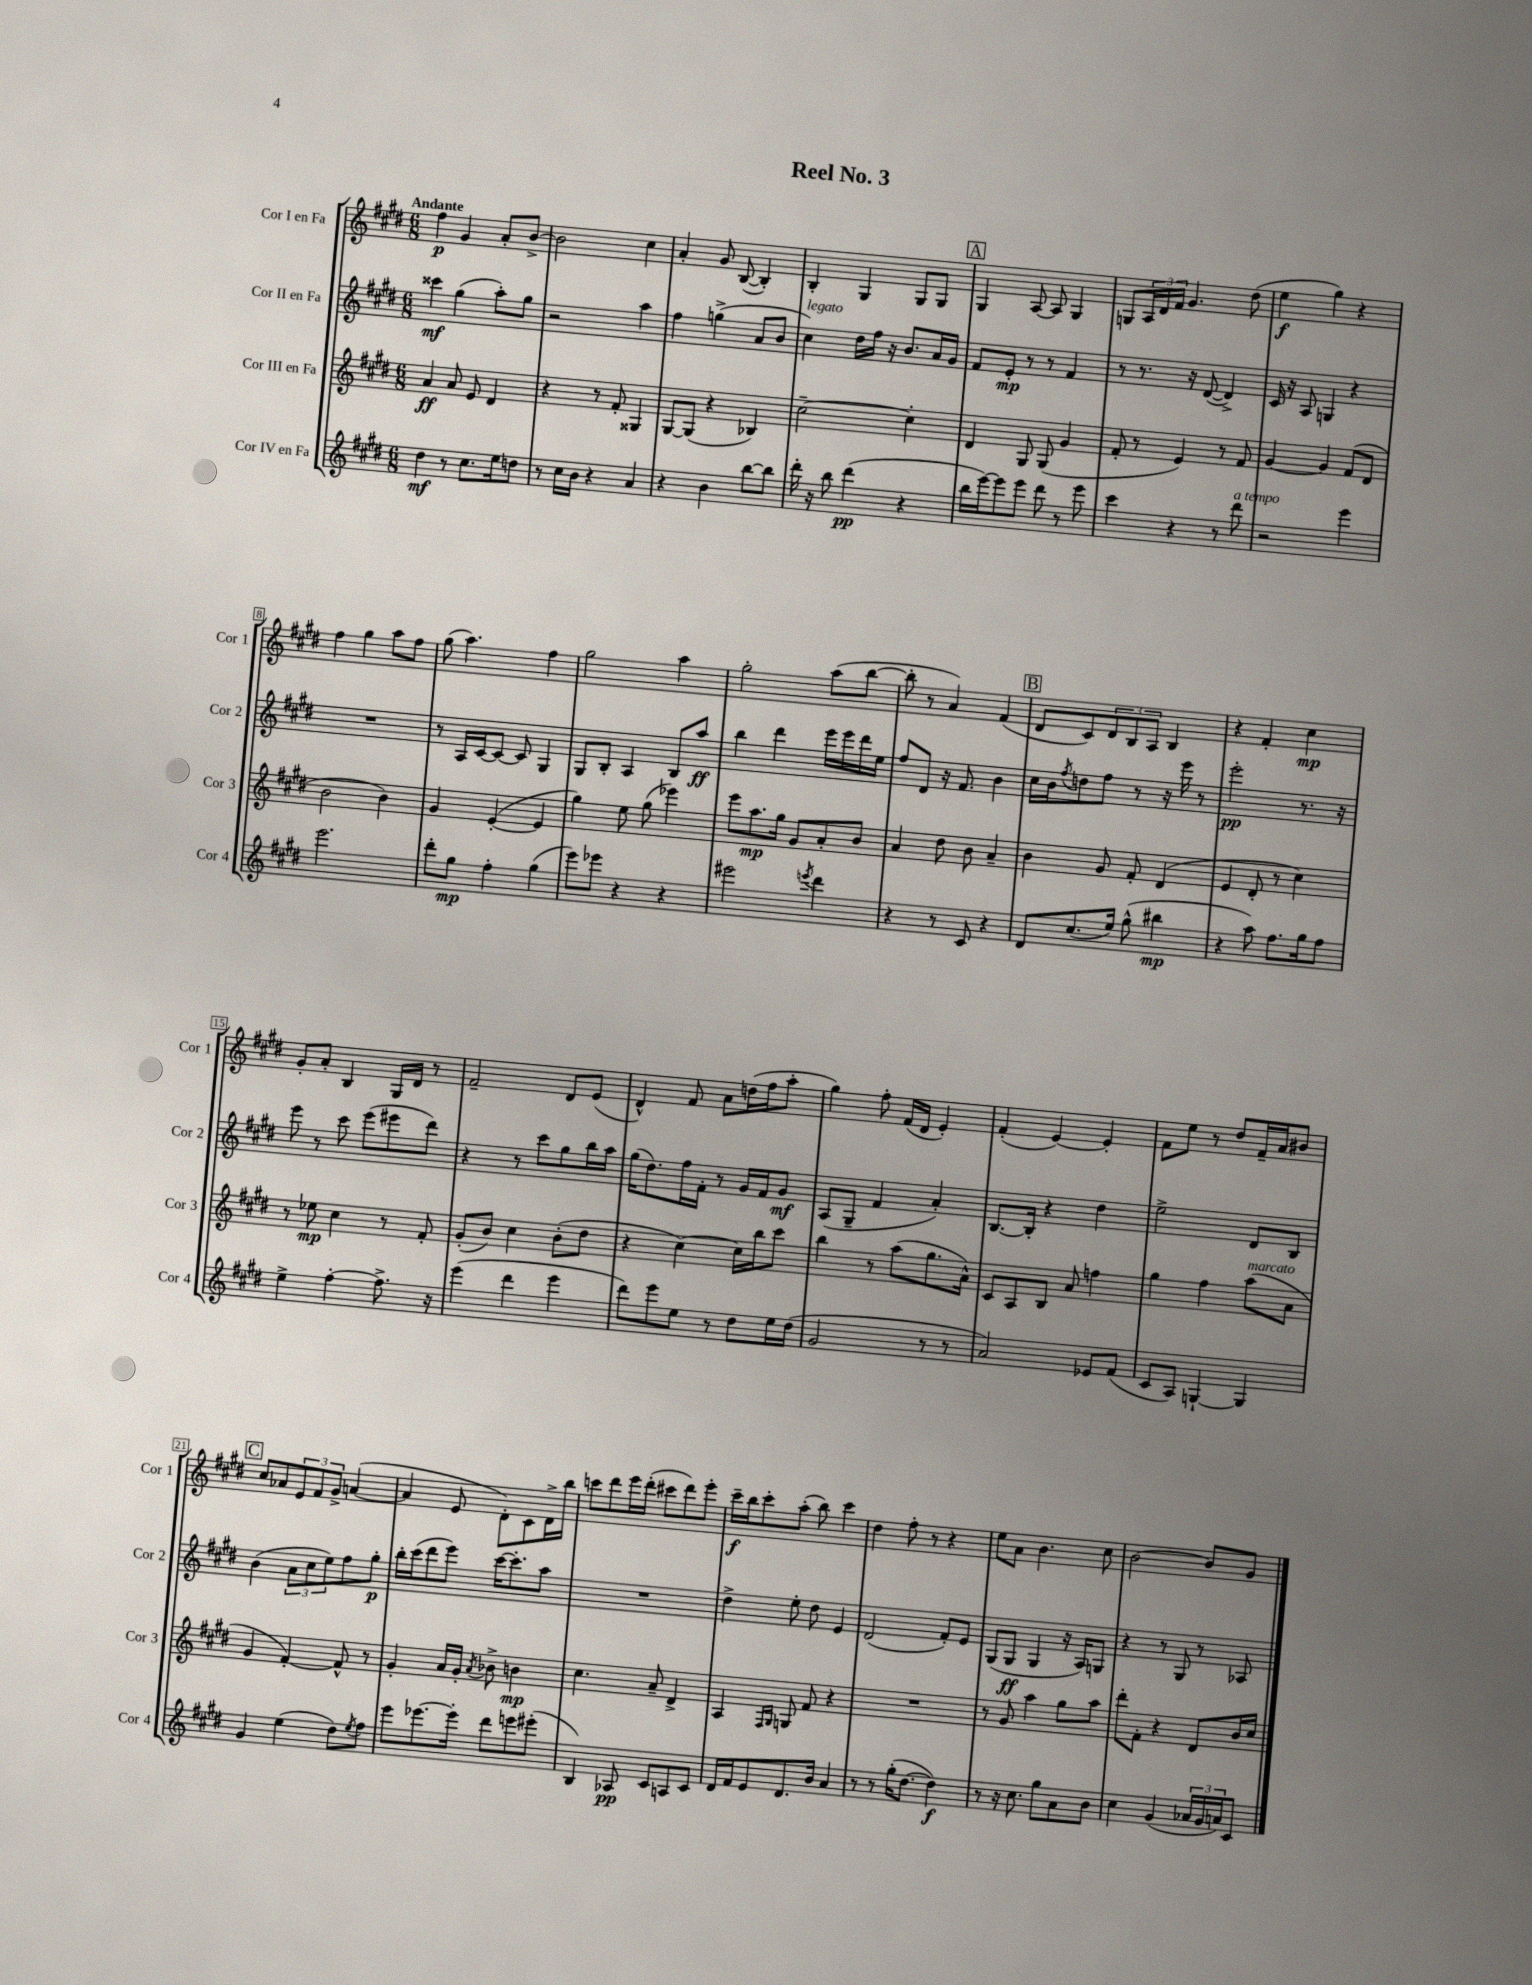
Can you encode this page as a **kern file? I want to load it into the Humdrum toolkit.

**kern	**kern	**kern	**kern
*staff4	*staff3	*staff2	*staff1
*clefG2	*clefG2	*clefG2	*clefG2
*k[f#c#g#d#]	*k[f#c#g#d#]	*k[f#c#g#d#]	*k[f#c#g#d#]
*M6/8	*M6/8	*M6/8	*M6/8
4dd#	4a	4ccc##	4ff#
8r	8a	(4gg#	4g#
8.cc#	8e	.	.
.	4d#	8aa')	8a'
16ee	.	.	.
8dd	.	8gg#	[8b^
=	=	=	=
8r	4r	2r	2b]
16cc#	.	.	.
16b	.	.	.
4r	8r	.	.
.	8f#'	.	.
4a	4G##	4aa	4cc#
=	=	=	=
4r	[8G#	4ff#	4a'
.	(8G#]	.	.
4b	4r	(4gg^	8g#
.	.	.	([8B
[8bb	4B-)	8a	4B'])
8bb]	.	8b	.
=	=	=	=
16ddd#'	[2cc#~	4cc#)	4B'
16r	.	.	.
8bb	.	.	.
(4ddd#	.	16dd#	4G#
.	.	16ff#	.
.	.	16r	.
.	.	8.b	.
4r	4cc#']	.	8G#
.	.	16a	8G#
.	.	16g#	.
=	=	=	=
16bb	4d#	8f#	4G#
[16eee)	.	.	.
8eee]	.	8e'	.
8eee	8G#	8r	[8A
8ddd#	(8G#	8r	8A]
8r	4g#	4f#	4G#
8eee	.	.	.
=	=	=	=
4ccc#	8f#'	8r	8G
.	8r	8.r	24A
.	.	.	24d#
.	.	.	24f#
4r	4e)	.	4.g#
.	.	16r	.
.	.	([8d#	.
8r	8r	4d#^])	.
8ddd#	8f#	.	(8dd#
=	=	=	=
2r	[4g#	16c#	4ee
.	.	16r	.
.	.	8A	.
.	4g#]	4G	4gg#)
4eee	(8f#	4r	4r
.	8d#	.	.
=	=	=	=
2.eee	2b	2.r	4ff#
.	.	.	4gg#
.	4b)	.	8aa
.	.	.	8ff#
=	=	=	=
8ddd#'	4g#	8r	(8gg#
8gg#	.	16A	4.aa)
.	.	[16c#	.
4ff#'	([4e'	8c#_	.
.	.	8c#]	.
(4gg#	4e]	4G#	4ff#
=	=	=	=
8eee)	4gg#)	8G#	2gg#
8eee-	.	8B'	.
4r	8ee	4A	.
.	(8gg#	.	.
4r	4eee-)	8B	4aa
.	.	8aa	.
=	=	=	=
2eee#	8eee	4bb	2gg#'
.	8.aa	.	.
.	.	4ddd#	.
.	16gg#	.	.
.	8g#	.	.
8qeee	.	.	.
4ddd#	8a'	16eee	(8aa
.	.	16eee	.
.	8b	16ddd#	[8bb
.	.	16ee	.
=	=	=	=
4r	4a	8ff#	8bb']
.	.	8d#	8r
8r	8dd#	16r	4a)
.	.	8.f#	.
8c#	8b	.	.
4r	4a~	4b	(4f#
=	=	=	=
8d#	4b	16cc#	8d#
.	.	16b	.
.	.	8qff#	.
(8.cc#	.	8dd	8c#)
.	8g#	8ff#	12d#
16ee)	.	.	.
.	.	.	12B
(8gg#^^	8f#'	8r	.
.	.	.	12A
4bb#	(4d#	16r	4B
.	.	16eee	.
.	.	8r	.
=	=	=	=
4r	4e	2eee'	4r
8aa)	8d#'	.	4f#'
8.ff#	8r	.	.
.	4cc#)	8.r	4cc#
16gg#	.	.	.
8ff#	.	.	.
.	.	16r	.
=	=	=	=
4ee^	8r	8eee	8g#'
.	8ee-	8r	8a'
[4ff#'	4cc#	8ccc#	4B
.	.	(8eee	.
8.ff#^]	8r	8eee#	16G#
.	.	.	16d#
.	8f#'	8ddd#)	8r
16r	.	.	.
=	=	=	=
(4eee	(8g#'	4r	2f#~
.	8b)	.	.
4ddd#	4cc#	8r	.
.	.	8ccc#	.
4eee	(8b'	8gg#	8d#
.	8dd#	16bb	(8e
.	.	16aa	.
=	=	=	=
8ddd#)	4r	(16gg#	4d#^^)
.	.	8.dd#)	.
8eee	.	.	.
8ee	[4cc#)	16ff#	8f#
.	.	16f#'	.
8r	.	8r	8a
8dd#	16cc#]	16g#	(16dd
.	16bb	16f#	16ff#
16ee	8ccc#	8g#	8aa'
(16dd#	.	.	.
=	=	=	=
2g#	4bb	(8A	4gg#)
.	.	8G#~	.
.	8r	4f#	8ff#'
.	(8aa	.	(16f#
.	.	.	16d#
8r	8.gg#	4a')	4e')
8r	.	.	.
.	16a^^)	.	.
=	=	=	=
2a)	8c#	[8.B	(4f#'
.	8A	.	.
.	.	16B']	.
.	8B	4r	[4e)
.	8a	.	.
8e-	4ff	4dd#	4e']
(8f#	.	.	.
=	=	=	=
8c#	4gg#	2ee^	8f#
8A)	.	.	8ee
[4G`	4ff#	.	8r
.	.	.	8dd#
4G]	(8aa	8d#	16f#~
.	.	.	16a
.	8a	8B	8b#
=	=	=	=
4g#	4g#	(4b	8cc#
.	.	.	8a-
(4ee	[4f#')	12a	12e
.	.	12cc#	12f#
.	.	12ee)	12g#^
8dd#)	8f#^^]	8ff#	([4a
8qee	.	.	.
8ff#	8r	8gg#'	.
=	=	=	=
8eee	4g#'	16bb'	4a]
.	.	(16ccc#	.
[8.eee-	.	8ddd#	.
.	16a	8eee)	8e
16eee-']	16g#'	.	.
.	8qa	.	.
8ddd#	8b-^	[16ccc#	8d#')
.	.	8.ccc#']	.
8eee	4b	.	8c#
(8eee#'	.	8aa	16d#^
.	.	.	16bb
=	=	=	=
4B)	4.cc#	2.r	8ccc
.	.	.	8ddd#
8A-	.	.	16eee
.	.	.	(16ddd#'
8c#	8a~	.	8ccc#
8A	4d#^	.	8ddd#)
8c#	.	.	8eee'
=	=	=	=
16d#	4A	4dd#^	16ccc#~
16f#	.	.	16bb
8e	.	.	8ccc#'
.	16qqF#	.	.
.	16qqG#	.	.
8.d#	8G	8ee'	(8aa'
.	8f#	8dd#	8bb)
16b	.	.	.
4a	4r	4e	4ccc#
=	=	=	=
8r	2.r	(2d#	4dd#
8r	.	.	.
(16gg#'	.	.	8ff#'
[8.dd#	.	.	.
.	.	.	8r
4dd#])	.	8f#')	4r
.	.	8e	.
=	=	=	=
8r	8r	(8G#	8ee
16r	8g#	8G#	8a
8.cc#	.	.	.
.	4aa	4G#	4.b
8gg#	.	.	.
8a	8gg#	16r	.
.	.	16A)	.
8b	8aa	8G	8cc#
=	=	=	=
4cc#	8ddd#'	4r	[2b
.	8f#'	.	.
(4g#	4r	8r	.
.	.	8G#	.
24a-	8d#	8r	8b]
24g#	.	.	.
24a)	.	.	.
8c#	16b	8A-	8g#
.	16cc#	.	.
==	==	==	==
*-	*-	*-	*-
